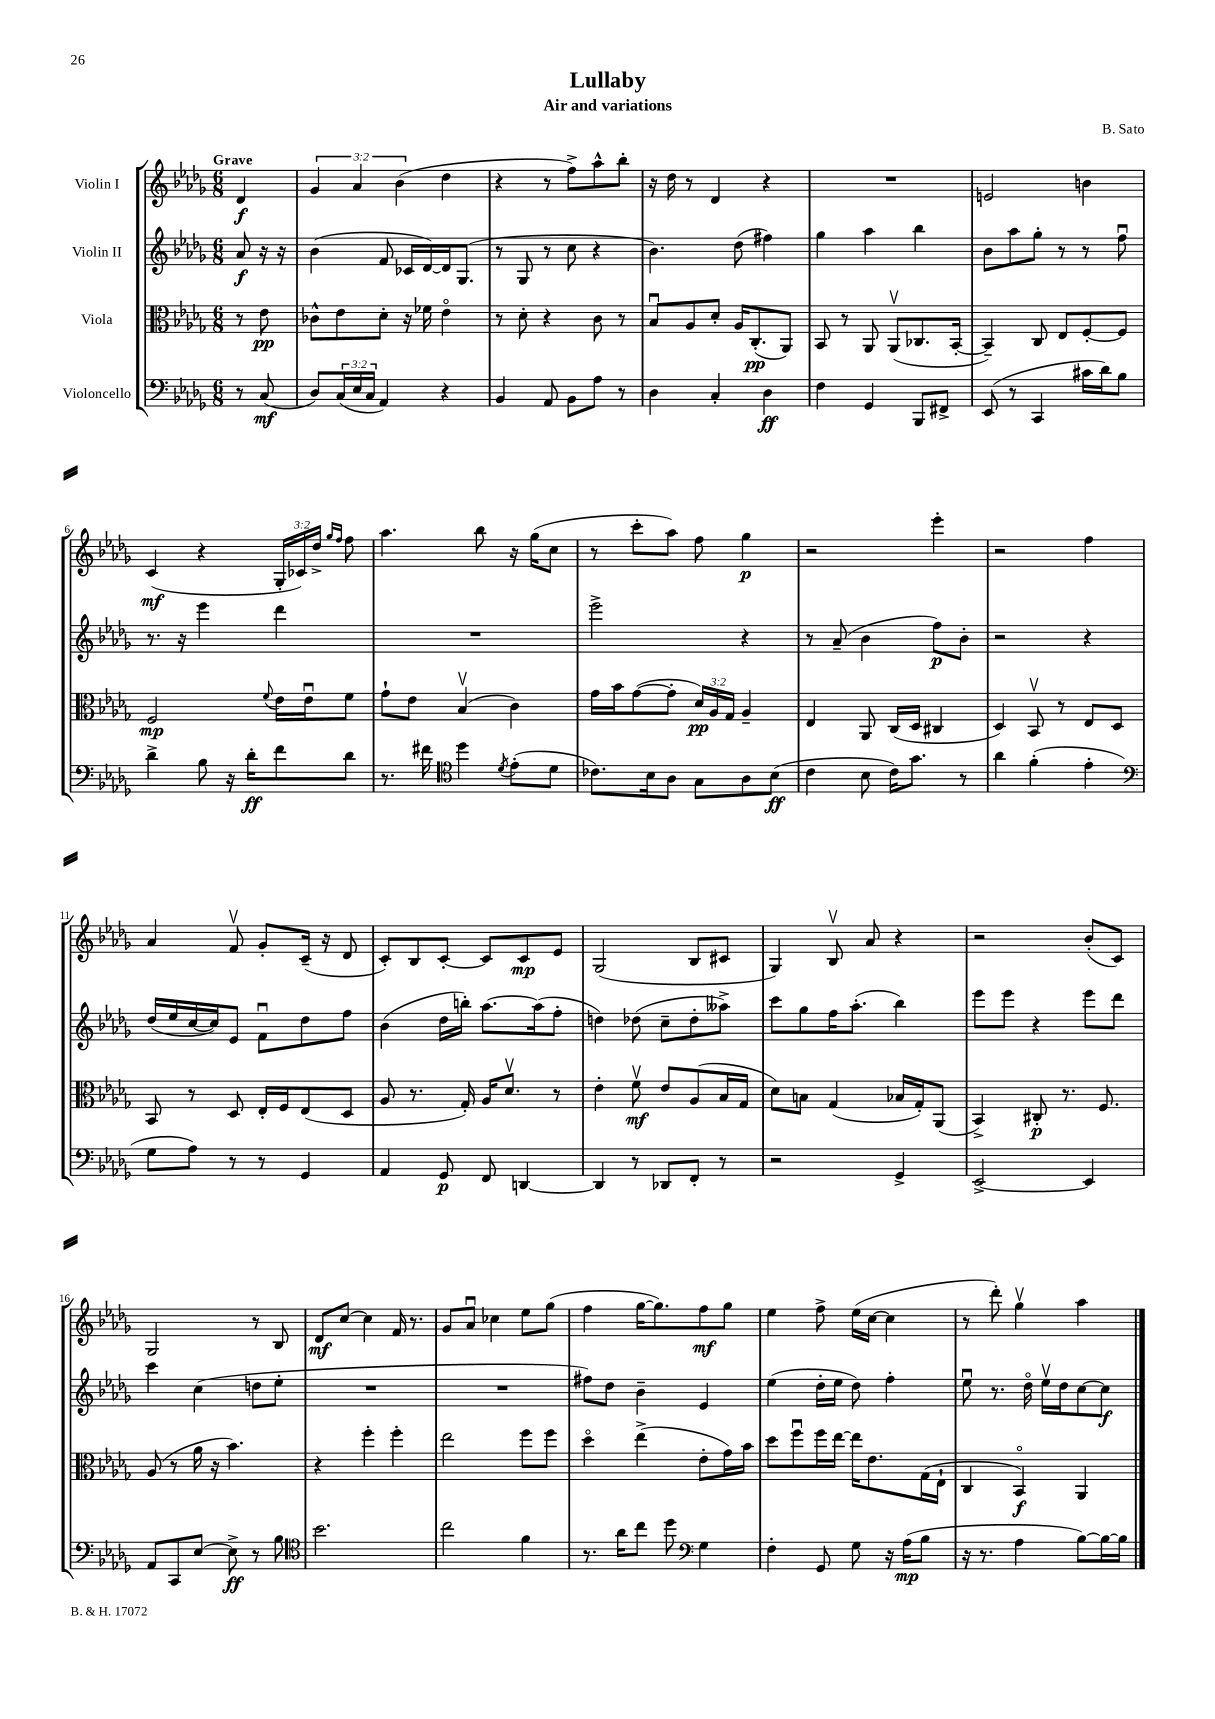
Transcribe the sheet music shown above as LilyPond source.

\header { title = "Lullaby" composer = "B. Sato" subtitle = "Air and variations" }
<<
\new StaffGroup <<
\new Staff = "s0" \with { instrumentName = "Violin I" } {
    \clef treble \key des \major \numericTimeSignature \time 6/8 \override Staff.TupletNumber.text = #tuplet-number::calc-fraction-text \partial 4 \tempo "Grave"
    des'4\f |
    \tuplet 3/2 { ges'4 aes'4 bes'4( } des''4 |
    r4 r8 f''8->) aes''8-^ bes''8-. |
    r16 des''16 r8 des'4 r4 |
    R2. |
    e'2 b'4 |
    c'4\mf( r4 \tuplet 3/2 { ges16-. ces'16) des''16-> } \grace { ges''16 f''16 } f''8 |
    aes''4. bes''8 r16 ges''16( c''8 |
    r8 c'''8-. aes''8) f''8 ges''4\p |
    r2 ees'''4-. |
    r2 f''4 |
    aes'4 f'8\upbow ges'8-. c'16--( r16 des'8 |
    c'8-.) bes8 c'8~-. c'8 c'8\mp ees'8 |
    ges2( bes8 cis'8 |
    ges4) bes8\upbow aes'8 r4 |
    r2 bes'8-.( c'8) |
    ges2 r8 bes8 |
    des'8\mf c''8~ c''4 f'16 r8. |
    ges'8 aes'8\downbow ces''4 ees''8 ges''8( |
    f''4 ges''16~ ges''8.) f''8\mf ges''8 |
    ees''4 f''8-> ees''16( c''16~ c''4 |
    r8 des'''8-.) ges''4\upbow aes''4 \bar "|." |
}
\new Staff = "s1" \with { instrumentName = "Violin II" } {
    \clef treble \key des \major \numericTimeSignature \time 6/8 \partial 4
    aes'8\f r16 r16 |
    bes'4( f'8 ces'16 des'16~) des'16 ges8.( |
    r8 ges8 r8 c''8 r4 |
    bes'4.) des''8( fis''4) |
    ges''4 aes''4 bes''4 |
    bes'8 aes''8 ges''8-. r8 r8 f''8\downbow |
    r8. r16 ees'''4 des'''4 |
    R2. |
    ees'''2-> r4 |
    r8 aes'8--( bes'4 f''8\p) bes'8-. |
    r2 r4 |
    des''16( ees''16 c''16~ c''16) ees'8 f'8\downbow des''8 f''8 |
    bes'4( des''16 b''16-.) aes''8.~ aes''16( f''8-. |
    d''4) des''8( c''8-- des''8-. aeses''8->) |
    c'''8 ges''8 f''16 aes''8.-.( bes''4) |
    ees'''8 ees'''8 r4 ees'''8 des'''8 |
    c'''4 c''4( d''8 ees''8-. |
    R2. |
    R2. |
    fis''8) des''8 bes'4-- ees'4 |
    ees''4( des''16-. ees''16 des''8) f''4-. |
    ees''8\downbow r8. des''16\flageolet ees''16\upbow des''16 c''8~ c''8\f \bar "|." |
}
\new Staff = "s2" \with { instrumentName = "Viola" } {
    \clef alto \key des \major \numericTimeSignature \time 6/8 \override Staff.TupletNumber.text = #tuplet-number::calc-fraction-text \partial 4
    r8 ees'8\pp |
    ces'8-^ ees'8 des'8-. r16 fes'16 ees'4\flageolet |
    r8 des'8-. r4 c'8 r8 |
    bes8\downbow aes8 des'8-. aes16 c8.-.\pp( aes,8) |
    bes,8 r8 aes,8 aes,8\upbow( ces8. bes,16~-. |
    bes,4--) c8 ees8 f8~-. f8 |
    f2\mp \appoggiatura { f'8 } ees'16 ees'16\downbow f'8 |
    ges'8-! ees'8 bes4\upbow( c'4) |
    ges'16 bes'16 ges'8~( ges'8-. \tuplet 3/2 { des'16\pp) aes16 ges16 } aes4-- |
    ees4 aes,8 c16( des16 cis4 |
    des4) bes,8\upbow r8 ees8 des8 |
    bes,8 r8 des8 ees16-. f16 ees8( des8 |
    aes8 r8. ges16-.) aes16 des'8.\upbow r8 |
    ees'4-. f'8\upbow\mf ees'8 aes8( bes16 ges16 |
    des'8) b8 ges4( bes16 ges16-.) aes,8( |
    bes,4->) cis8-.\p r8. f8. |
    aes8( r8 aes'16 r16 bes'4.) |
    r4 f''4-. f''4-. |
    ees''2 f''8 f''8 |
    des''4\flageolet ees''4->( ees'8-. ges'16) bes'16 |
    des''8 f''8\downbow f''16 ees''16~ ees''16 ees'8. ges16( ees16-! |
    c4 bes,4\flageolet\f) aes,4 \bar "|." |
}
\new Staff = "s3" \with { instrumentName = "Violoncello" } {
    \clef bass \key des \major \numericTimeSignature \time 6/8 \override Staff.TupletNumber.text = #tuplet-number::calc-fraction-text \partial 4
    r8 c8\mf( |
    des8) \tuplet 3/2 { c16( ees16 c16 } aes,4) r4 |
    bes,4 aes,8 bes,8 aes8 r8 |
    des4 c4-. des4\ff |
    f4 ges,4 bes,,8 fis,8-> |
    ees,8( r8 c,4 cis'16 des'16) bes8 |
    des'4-> bes8 r16 des'16-.\ff f'8 des'8 |
    r8. fis'16 \clef tenor des''4 \acciaccatura { des'8 } ees'8-.( des'8 |
    ces'8.) bes16 aes8 ges8 aes8 bes8\ff( |
    c'4 bes8 c'16) ges'8. r8 |
    aes'4 f'4-.( ees'4-. |
    \clef bass ges8 aes8) r8 r8 ges,4 |
    aes,4 ges,8\p f,8 d,4~ |
    d,4 r8 des,8 f,8-. r8 |
    r2 ges,4-> |
    ees,2~-> ees,4 |
    aes,8 c,8 ees8~ ees8->\ff r8 bes8 |
    \clef tenor bes'2. |
    c''2 f'4 |
    r8. aes'16 c''8 des''8 \clef bass ges4 |
    f4-. ges,8 ges8 r16 aes16\mp( bes8 |
    r16 r8. aes4 bes8~) bes16~ bes16 \bar "|." |
}
>>
>>
